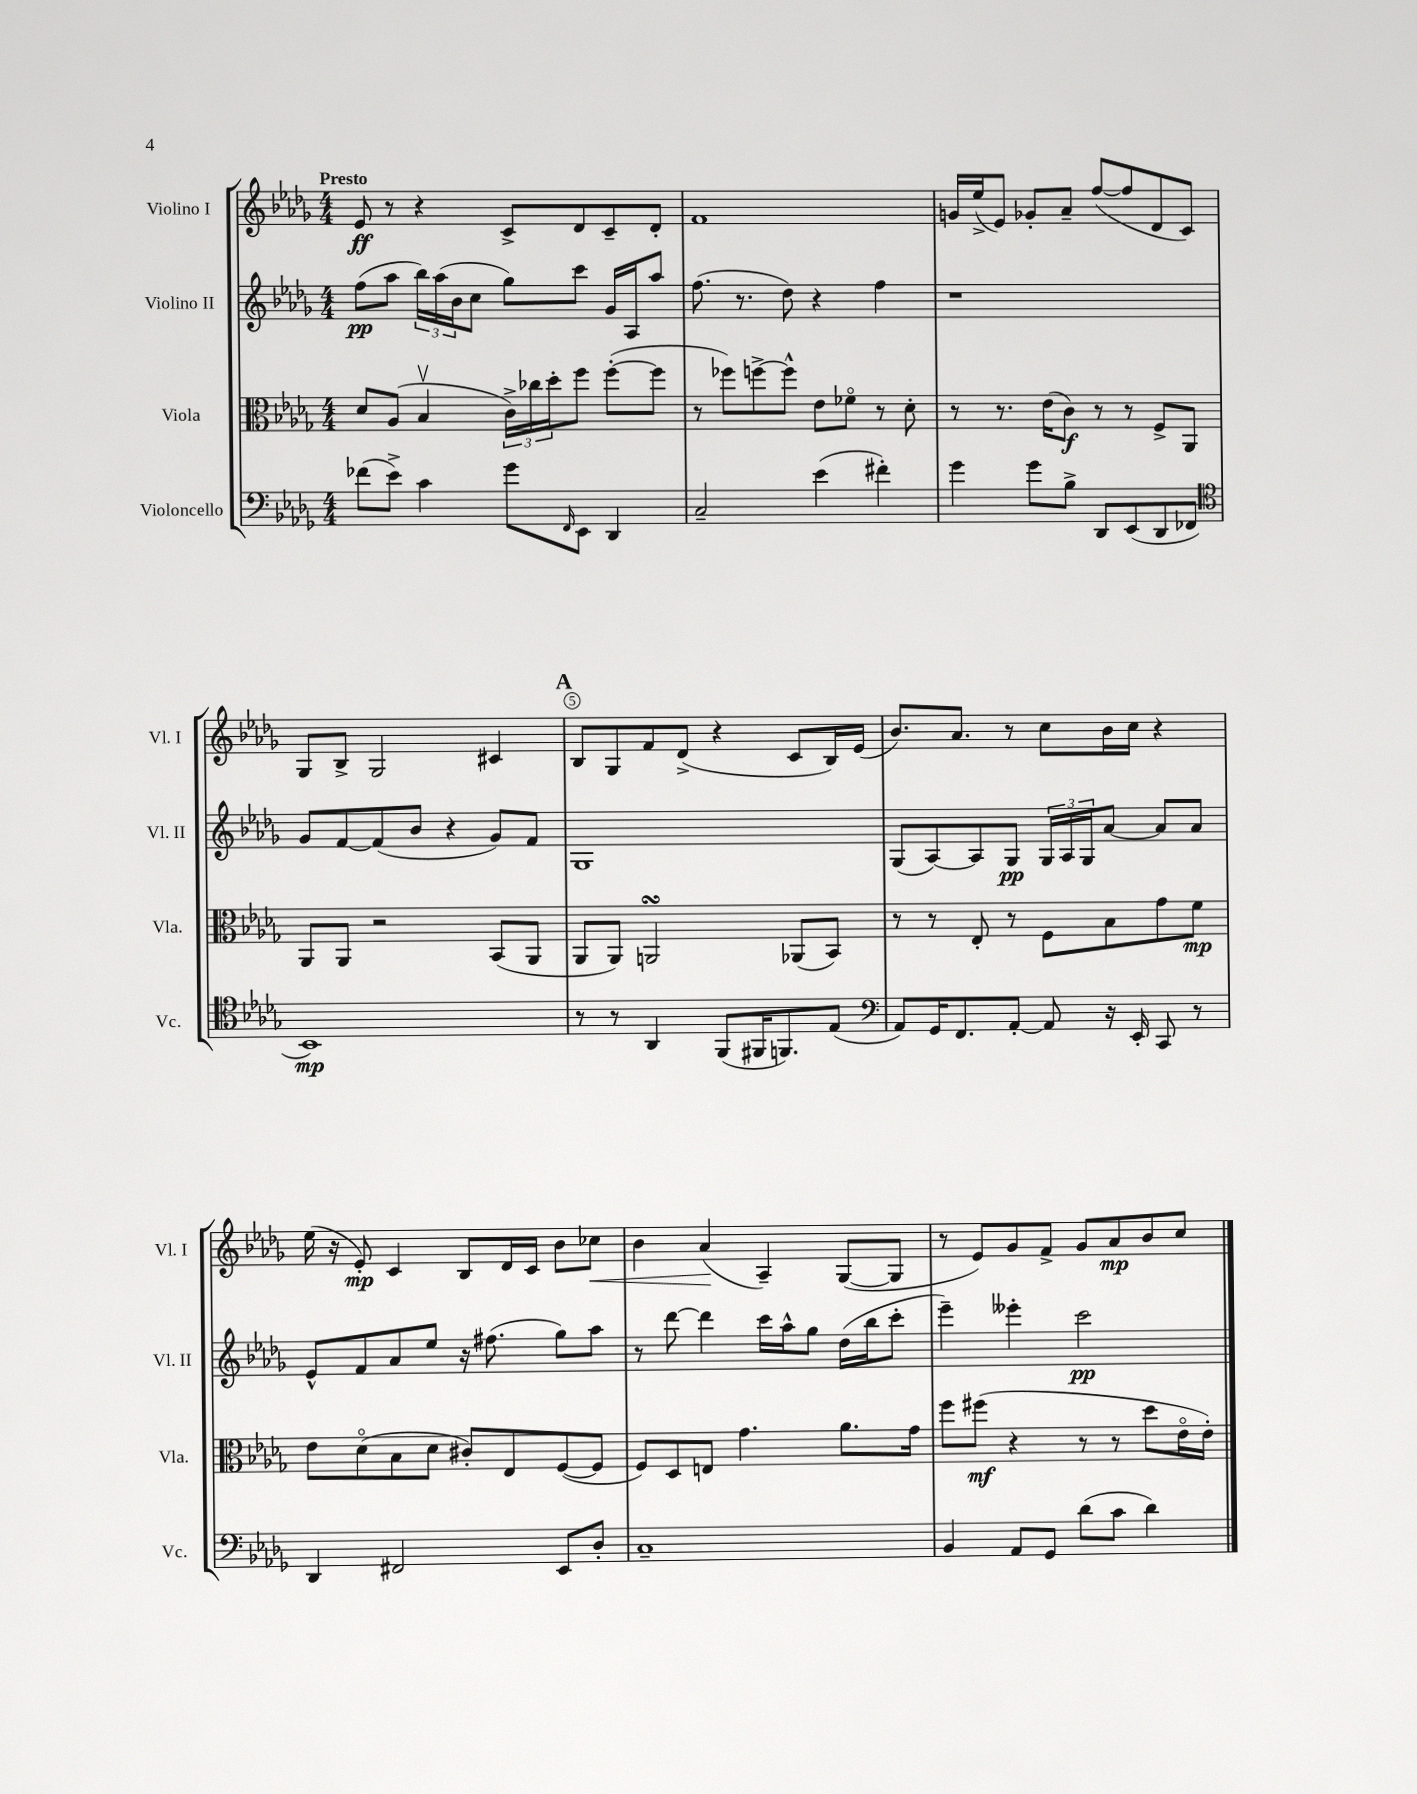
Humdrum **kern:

**kern	**dynam	**kern	**dynam	**kern	**dynam	**kern	**dynam
*part4	*part4	*part3	*part3	*part2	*part2	*part1	*part1
*staff4	*staff4	*staff3	*staff3	*staff2	*staff2	*staff1	*staff1
*I"Violoncello	*	*I"Viola	*	*I"Violino II	*	*I"Violino I	*
*I'Vc.	*	*I'Vla.	*	*I'Vl. II	*	*I'Vl. I	*
*clefF4	*	*clefC3	*	*clefG2	*	*clefG2	*
*k[b-e-a-d-g-]	*	*k[b-e-a-d-g-]	*	*k[b-e-a-d-g-]	*	*k[b-e-a-d-g-]	*
*M4/4	*	*M4/4	*	*M4/4	*	*M4/4	*
=1	=1	=1	=1	=1	=1	=1	=1
!	!	!	!	!	!	!LO:TX:a:B:t=Presto	!
(8f-X\L	.	8d-/L	.	(8ff\L	pp	8e-/	ff
8e-^\J)	.	(8A-/J	.	8aa-\J	.	8r	.
4c\	.	4B-v/	.	24bb-\LL)	.	4r	.
.	.	.	.	(24aa-\	.	.	.
.	.	.	.	24b-\J	.	.	.
.	.	.	.	8cc\J	.	.	.
8g-\L	.	24c^\LL)	.	8gg-\L)	.	8c^/L	.
.	.	24cc-X\	.	.	.	.	.
.	.	24dd-'\J	.	.	.	.	.
16qqFF/	.	.	.	.	.	.	.
8EE-\J	.	8ff\J	.	8ccc\J	.	8d-/	.
4DD-/	.	([8ff'\L	.	16g-/LL	.	8c~/	.
.	.	.	.	16A-/J	.	.	.
.	.	8ff\J]	.	8aa-/J	.	8d-'/J	.
=2	=2	=2	=2	=2	=2	=2	=2
2C~/	.	8r	.	(8.ff\	.	1f	.
.	.	8ff-X\L)	.	.	.	.	.
.	.	.	.	8.r	.	.	.
.	.	[8ffn^\	.	.	.	.	.
.	.	8ff^^\J]	.	8dd-\)	.	.	.
(4e-\	.	8e-\L	.	4r	.	.	.
.	.	8f-X\J	.	.	.	.	.
4f#X'\)	.	8r	.	4ff\	.	.	.
.	.	8d-'\	.	.	.	.	.
=3	=3	=3	=3	=3	=3	=3	=3
4g-\	.	8r	.	1r	.	16gn/LL	.
.	.	.	.	.	.	(16ee-^/J	.
.	.	8.r	.	.	.	8e-/J)	.
8g-\L	.	.	.	.	.	8g-X'/L	.
.	.	(16e-\KL	.	.	.	.	.
8B-^\J	.	8c\J)	f	.	.	8a-~/J	.
8DD-/L	.	8r	.	.	.	([8ff/L	.
(8EE-/	.	8r	.	.	.	8ff/]	.
8DD-/	.	8F^/L	.	.	.	8d-/	.
8FF-X/J	.	8AA-/J	.	.	.	8c/J)	.
!!LO:LB:g=z
=4	=4	=4	=4	=4	=4	=4	=4
*clefC4	*	*	*	*	*	*	*
1BB-)	mp	8AA-/L	.	8g-/L	.	8G-/L	.
.	.	8AA-/J	.	[8f/	.	8B-^/J	.
.	.	2r	.	(8f/]	.	2G-/	.
.	.	.	.	8b-/J	.	.	.
.	.	.	.	4r	.	.	.
.	.	(8BB-/L	.	8g-/L)	.	4c#X/	.
.	.	8AA-/J	.	8f/J	.	.	.
!!LO:REH:place=s1:t=A
=5	=5	=5	=5	=5	=5	=5	=5
8r	.	8AA-/L	.	1G-	.	8B-/L	.
8r	.	8AA-/J)	.	.	.	8G-/	.
4AA-/	.	2AAnsSsS/	.	.	.	8f/	.
.	.	.	.	.	.	(8d-^/J	.
(8FF/L	.	.	.	.	.	4r	.
16FF#X/K	.	.	.	.	.	.	.
8.FFn/)	.	.	.	.	.	.	.
.	.	(8AA-X/L	.	.	.	8c/L	.
(8E-/J	.	8BB-/J)	.	.	.	16B-/L)	.
.	.	.	.	.	.	(16e-/JJ	.
=6	=6	=6	=6	=6	=6	=6	=6
*clefF4	*	*	*	*	*	*	*
8AA-/L)	.	8r	.	(8G-/L	.	8.b-/L)	.
16GG-/K	.	8r	.	[8A-/)	.	.	.
8.FF/	.	.	.	.	.	8.a-/J	.
.	.	8E-'/	.	8A-/]	.	.	.
[8AA-'/J	.	8r	.	8G-/J	pp	8r	.
8AA-/]	.	8F\L	.	24G-/LL	.	8cc\L	.
.	.	.	.	24A-/	.	.	.
.	.	.	.	24G-/J	.	.	.
16r	.	8B-\	.	[8a-/J	.	16b-\L	.
16EE-'/	.	.	.	.	.	16cc\JJ	.
8CC/	.	8g-\	.	8a-/L]	.	4r	.
8r	.	8f\J	mp	8a-/J	.	.	.
!!LO:LB:g=z
=7	=7	=7	=7	=7	=7	=7	=7
4DD-/	.	8e-\L	.	8e-^^/L	.	(16ee-\	.
.	.	.	.	.	.	16r	.
.	.	(8d-\	.	8f/	.	8e-'/)	mp
2FF#X/	.	8B-\	.	8a-/	.	4c/	.
.	.	8d-\J	.	8ee-/J	.	.	.
.	.	8c#X'/L)	.	16r	.	8B-/L	.
.	.	.	.	(8.ff#X\	.	.	.
.	.	8E-/	.	.	.	16d-/L	.
.	.	.	.	.	.	16c/JJ	.
8EE-/L	.	([8F/	.	8gg-\L)	.	8b-\L	.
!	!	!	!	!	!	!	!LO:HP:b
8D-'/J	.	8F/J]	.	8aa-\J	.	8cc-X\J	<
=8	=8	=8	=8	=8	=8	=8	=8
1C~	.	8F/L)	.	8r	.	4b-\	.
.	.	8D-/	.	[8ddd-\	.	.	.
.	.	8En/J	.	4ddd-\]	.	(4a-/	.
.	.	4.g-\	.	.	.	.	.
.	.	.	.	16ccc\LL	.	4A-~/)	[
.	.	.	.	16aa-^^\J	.	.	.
.	.	.	.	8gg-\J	.	.	.
.	.	8.a-\L	.	(16dd-\LL	.	([8G-/L	.
.	.	.	.	16bb-\J	.	.	.
.	.	.	.	8ccc'\J	.	8G-/J]	.
.	.	16g-\Jk	.	.	.	.	.
=9	=9	=9	=9	=9	=9	=9	=9
4BB-/	.	8ff\L	.	4eee-~\)	.	8r	.
.	.	(8ff#X\J	mf	.	.	8e-/L)	.
8AA-/L	.	4r	.	4eee--X'\	.	8g-/	.
8GG-/J	.	.	.	.	.	8f^/J	.
(8d-\L	.	8r	.	2ccc\	pp	8g-/L	.
8c\J	.	8r	.	.	.	8a-/	mp
4d-\)	.	8dd-\L	.	.	.	8b-/	.
.	.	16e-\L	.	.	.	8cc/J	.
.	.	16e-'\JJ)	.	.	.	.	.
==	==	==	==	==	==	==	==
*-	*-	*-	*-	*-	*-	*-	*-
